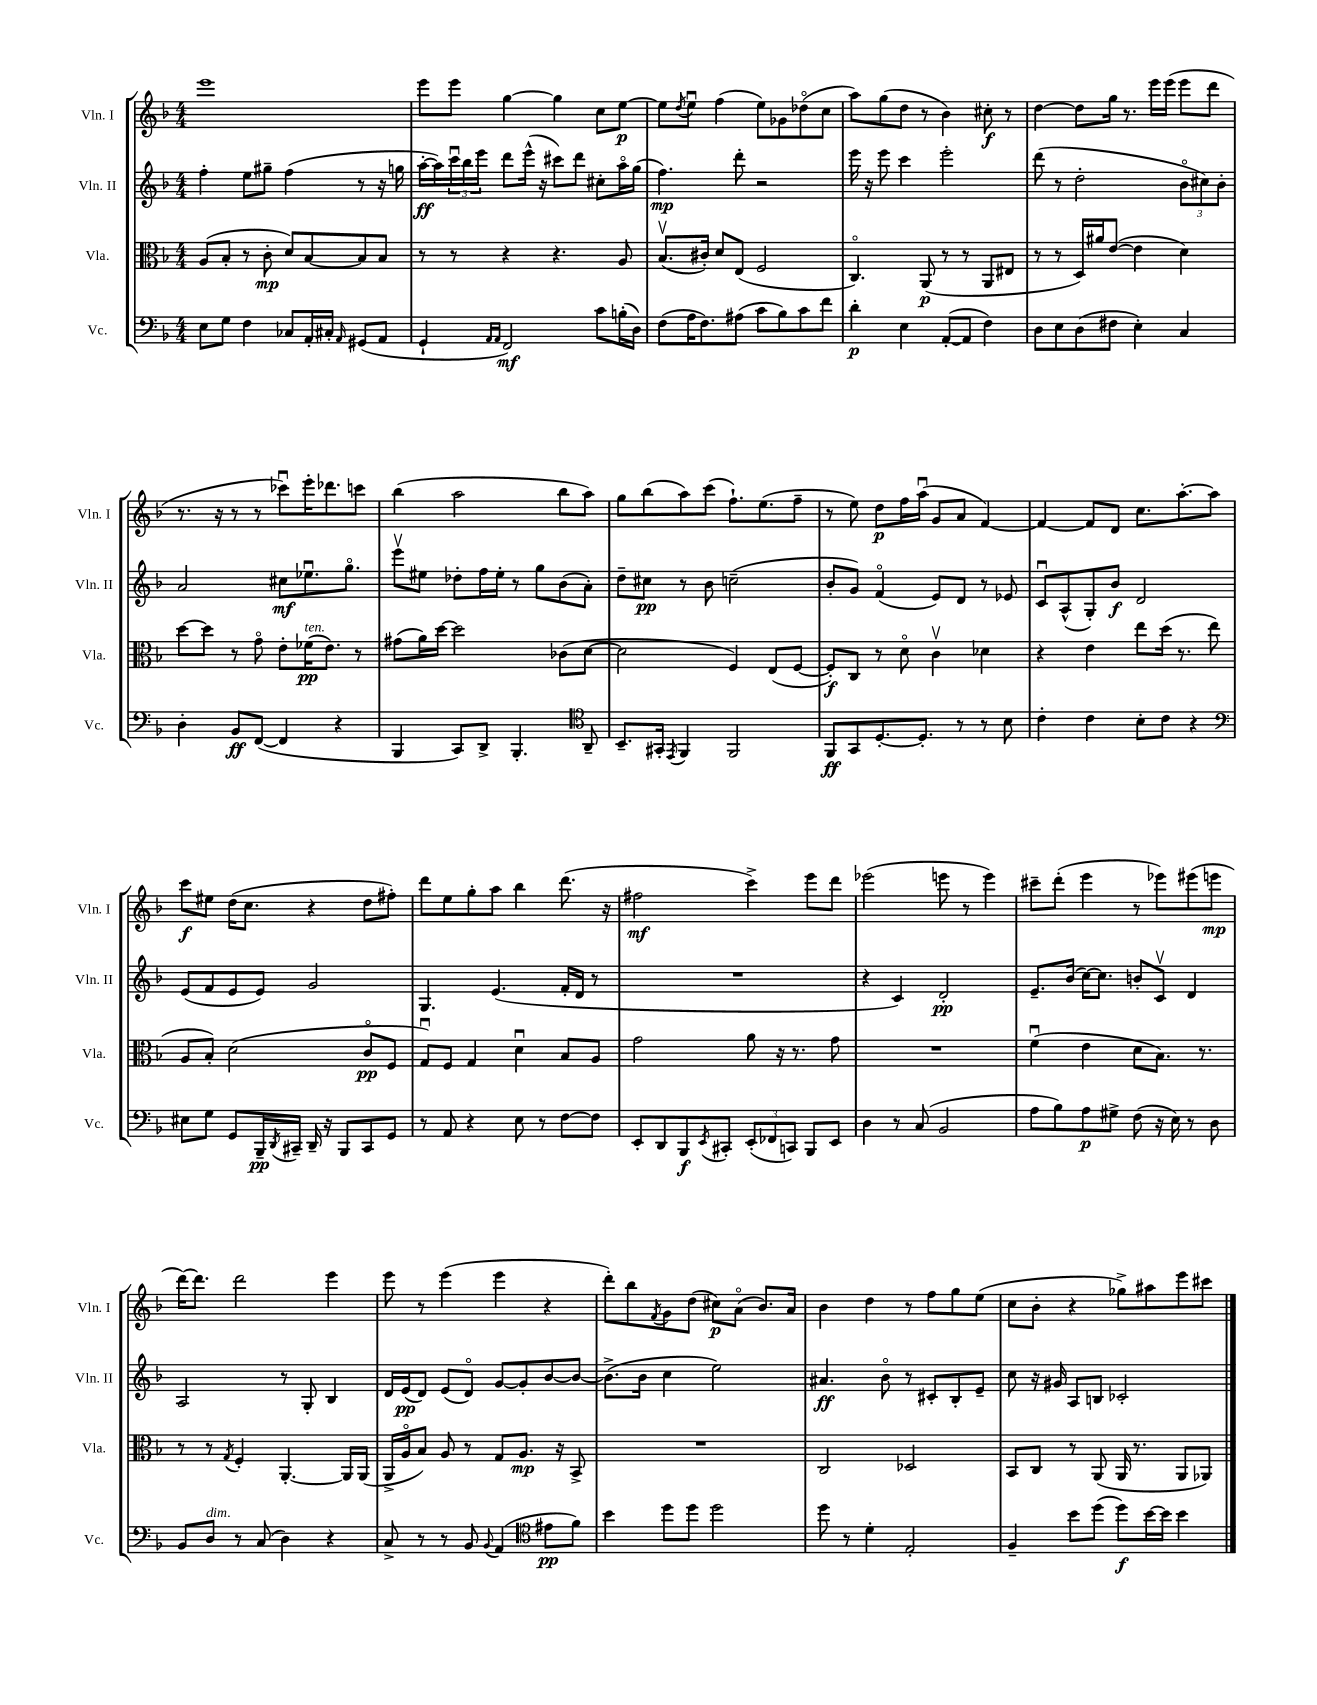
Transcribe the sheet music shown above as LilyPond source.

<<
\new StaffGroup <<
\new Staff = "s0" \with { instrumentName = "Vln. I" shortInstrumentName = "Vln. I" } {
    \clef treble \key f \major \numericTimeSignature \time 4/4
    e'''1 |
    e'''8 e'''8 g''4~ g''4 c''8 e''8~\p |
    e''8 \acciaccatura { d''8 } e''8\downbow f''4( e''8) ges'8 des''8\flageolet( c''8 |
    a''8) g''8( d''8 r8 bes'4) cis''8-.\f r8 |
    d''4~ d''8 g''16 r8. e'''16 e'''16( e'''8 d'''8 |
    r8. r16 r8 r8 ces'''8\downbow) e'''16-. des'''8. c'''8 |
    bes''4( a''2 bes''8 a''8) |
    g''8 bes''8( a''8) c'''8( f''8.-!) e''8.( f''8-- |
    r8 e''8) d''8\p f''16 a''16\downbow( g'8 a'8 f'4~) |
    f'4~ f'8 d'8 c''8. a''8.~-. a''8 |
    c'''8\f eis''8 d''16( c''8. r4 d''8 fis''8-.) |
    d'''8 e''8 g''8-. a''8 bes''4 d'''8.( r16 |
    fis''2\mf c'''4->) e'''8 d'''8 |
    ees'''2( e'''8 r8 e'''4) |
    cis'''8-- d'''8-.( e'''4 r8 ees'''8) eis'''8( e'''8\mp |
    d'''16~) d'''8. d'''2 e'''4 |
    e'''8 r8 e'''4( e'''4 r4 |
    d'''8-.) bes''8 \acciaccatura { f'8 } g'8 d''8( cis''8\p) a'8\flageolet( bes'8.) a'16 |
    bes'4 d''4 r8 f''8 g''8 e''8( |
    c''8 bes'8-. r4 ges''8->) ais''8 e'''8 cis'''8 \bar "|." |
}
\new Staff = "s1" \with { instrumentName = "Vln. II" shortInstrumentName = "Vln. II" } {
    \clef treble \key f \major \numericTimeSignature \time 4/4
    f''4-. e''8 gis''8-- f''4( r8 r16 g''16 |
    a''16~-.\ff a''16) \tuplet 3/2 { c'''16\downbow bes''16 e'''16 } d'''8 e'''16-^( r16 cis'''8) d'''8 cis''8-. a''16\flageolet g''16( |
    f''4.\mp) d'''8-. r2 |
    e'''16 r16 e'''8 c'''4 e'''2-. |
    d'''8( r8 d''2-. \tuplet 3/2 { bes'8\flageolet cis''8) bes'8-. } |
    a'2 cis''8\mf ees''8.\downbow g''8.\flageolet |
    e'''8\upbow eis''8 des''8-. f''16 eis''16-. r8 g''8 bes'8( a'8-.) |
    d''8-- cis''8\pp r8 bes'8 c''2--( |
    bes'8-. g'8) f'4\flageolet( e'8) d'8 r8 ees'8 |
    c'8\downbow a8-^( g8-.) bes'8\f d'2 |
    e'8( f'8 e'8 e'8) g'2 |
    g4. e'4.( f'16-. d'16 r8 |
    R1 |
    r4 c'4) d'2-.\pp |
    e'8.-- bes'16( c''16~) c''8. b'8-. c'8\upbow d'4 |
    a2 r8 g8-. bes4 |
    d'16 e'16\pp( d'8) e'8( d'8\flageolet) g'8~ g'8-. bes'8~ bes'8~ |
    bes'8.->( bes'16 c''4 e''2) |
    ais'4.\ff bes'8\flageolet r8 cis'8-. bes8-. e'8-- |
    c''8 r16 gis'16 a8 b8 ces'2-. \bar "|." |
}
\new Staff = "s2" \with { instrumentName = "Vla." shortInstrumentName = "Vla." } {
    \clef alto \key f \major \numericTimeSignature \time 4/4
    a8( bes8-. r8 c'8-.\mp d'8) bes8~ bes8 bes8 |
    r8 r8 r4 r4. a8 |
    bes8.\upbow( cis'16-.) d'8 e8( f2 |
    c4.\flageolet) a,8\p( r8 r8 a,8 eis8 |
    r8 r8 d16) ais'16 e'8~( e'4 d'4) |
    d''8~ d''8 r8 g'8\flageolet e'8-. fes'16\pp^\markup { \italic "ten." }( e'8.) r8 |
    gis'8( a'16) d''16~ d''2 ces'8( d'8~ |
    d'2 f4) e8( f8~ |
    f8-.\f) c8 r8 d'8\flageolet c'4\upbow des'4 |
    r4 e'4 e''8 d''16( r8. e''8 |
    a8 bes8-.) d'2( c'8\flageolet\pp f8 |
    g8\downbow) f8 g4 d'4\downbow bes8 a8 |
    g'2 a'8 r16 r8. g'8 |
    R1 |
    f'4\downbow( e'4 d'8 bes8.) r8. |
    r8 r8 \acciaccatura { g8 } f4-. a,4.~-. a,16 a,16( |
    a,16-> a16\flageolet bes8) a8 r8 g8 a8.\mp r16 bes,8-> |
    R1 |
    c2 des2 |
    bes,8 c8 r8 a,8( a,16 r8. a,8 aes,8) \bar "|." |
}
\new Staff = "s3" \with { instrumentName = "Vc." shortInstrumentName = "Vc." } {
    \clef bass \key f \major \numericTimeSignature \time 4/4
    e8 g8 f4 ces8 a,16-. cis16-. \grace { a,16 } gis,8( a,8 |
    g,4-! \grace { a,16 a,16 } f,2\mf) c'8 b16-.( d16) |
    f8( a16 f8.) ais8( c'8 bes8) c'8 f'8 |
    d'4-.\p e4 a,8~-.( a,8 f4) |
    d8 e8 d8( fis8 e4-.) c4 |
    d4-. bes,8\ff f,8~( f,4 r4 |
    bes,,4 c,8) d,8-> bes,,4.-. \clef tenor a,8-- |
    bes,8.-- gis,16-. \acciaccatura { e,8 } f,4 f,2 |
    f,8\ff g,8 d8.~-. d8.-. r8 r8 bes8 |
    c'4-. c'4 bes8-. c'8 r4 |
    \clef bass eis8 g8 g,8 bes,,16--\pp \acciaccatura { d,8 } cis,16-- d,16-- r16 bes,,8 cis,8 g,8 |
    r8 a,8 r4 e8 r8 f8~ f8 |
    e,8-. d,8 bes,,8\f \acciaccatura { e,8 } cis,8-. \tuplet 3/2 { e,8-.( fes,8 c,8) } bes,,8 e,8 |
    d4 r8 c8( bes,2 |
    a8 bes8) a8\p gis8-> f8( r16 e16) r8 d8 |
    bes,8 d8^\markup { \italic "dim." } r8 c8( d4) r4 |
    c8-> r8 r8 bes,8 \appoggiatura { bes,8 } a,4( \clef tenor eis'8\pp f'8) |
    bes'4 d''8 d''8 d''2 |
    d''8 r8 d'4-. e2-. |
    f4-- bes'8 d''8( d''8\f) bes'16~ bes'16 bes'4 \bar "|." |
}
>>
>>
\layout { \context { \Score \remove "Bar_number_engraver" } }
